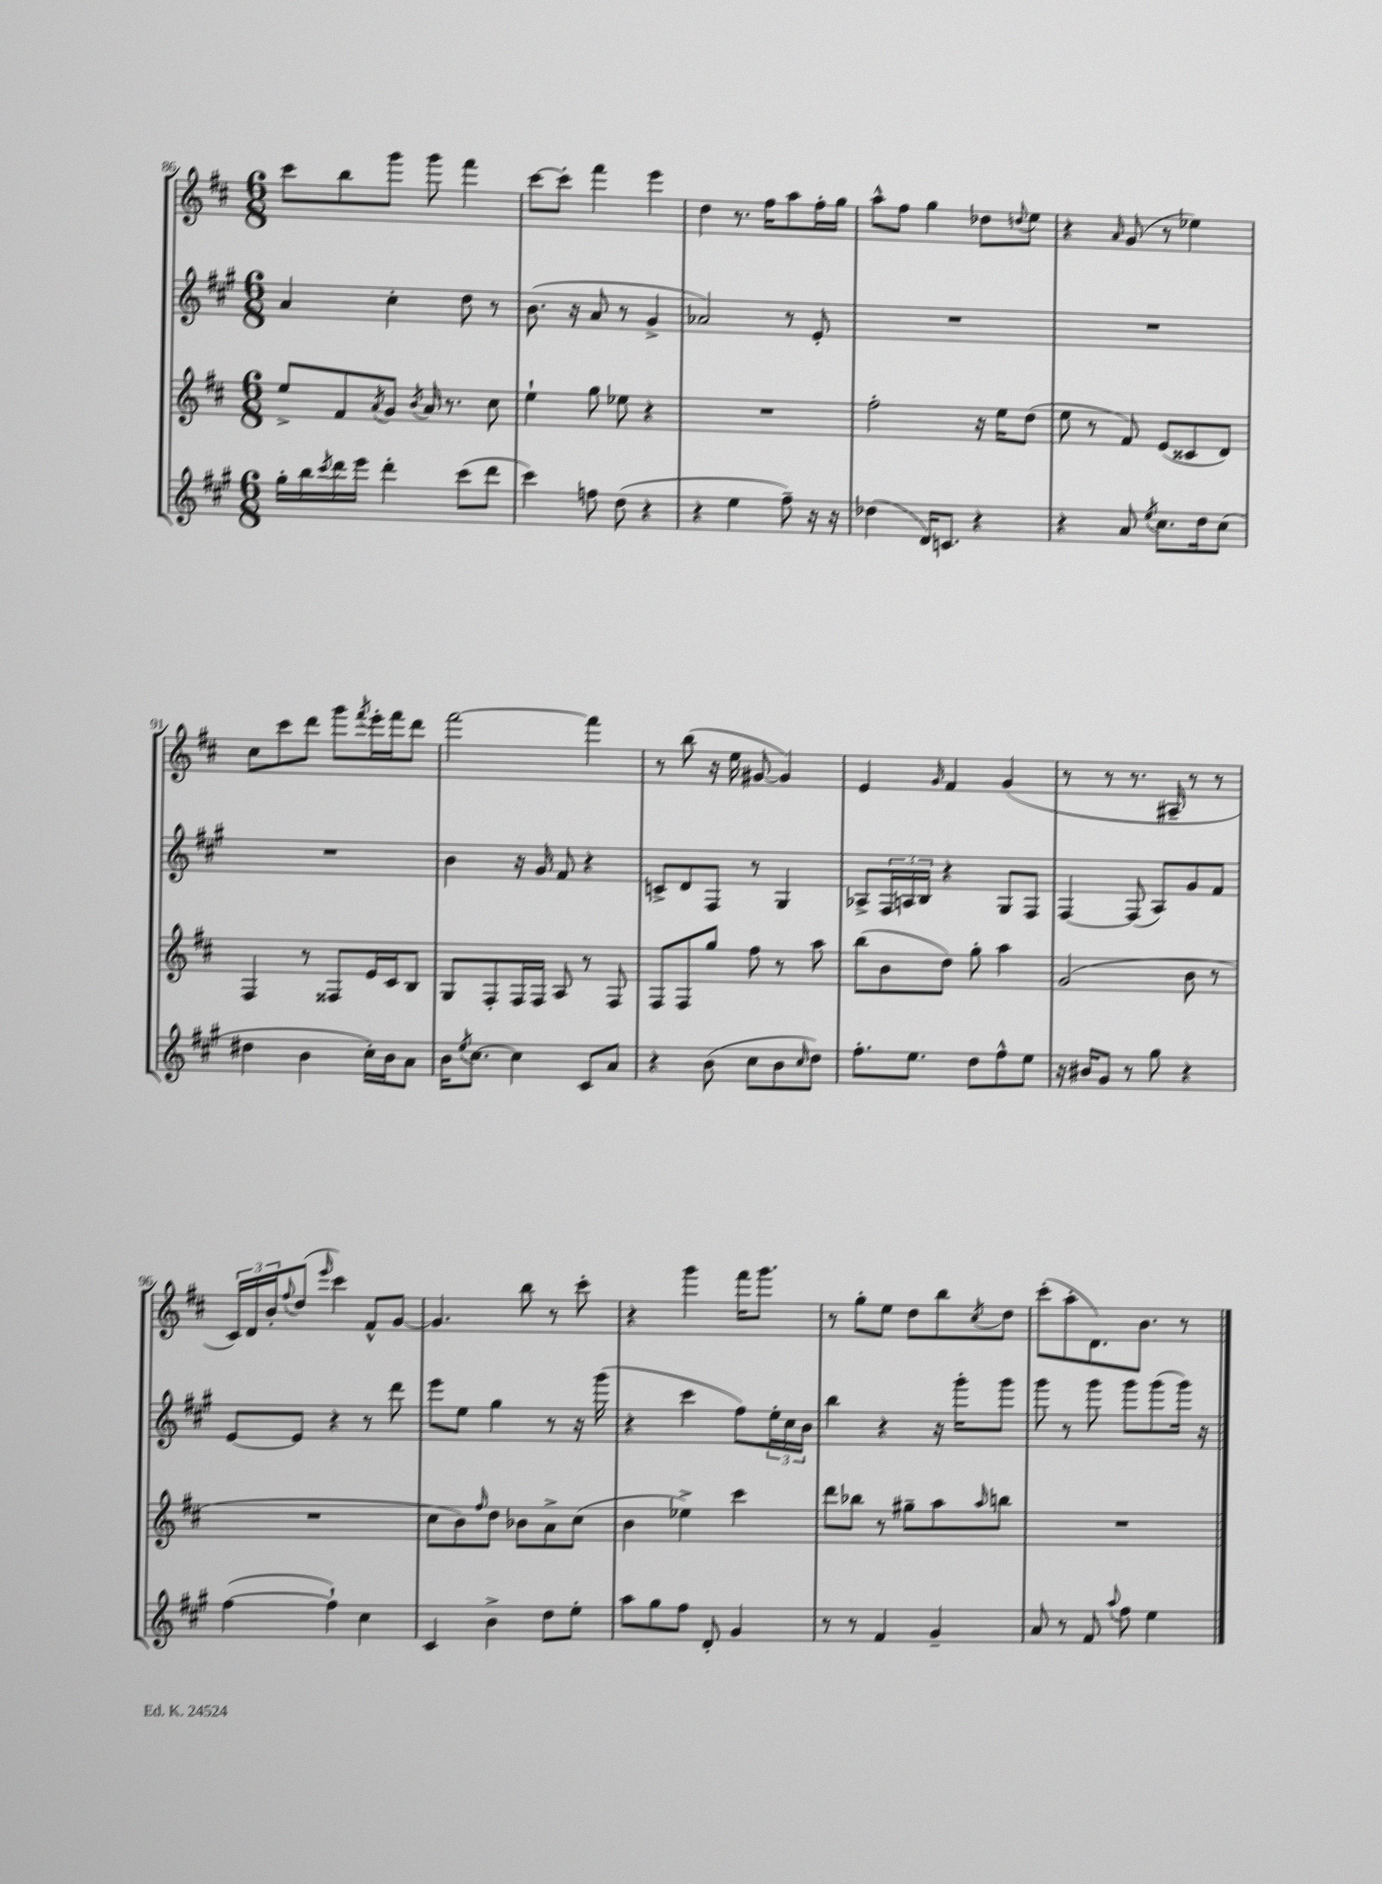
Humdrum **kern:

**kern	**kern	**kern	**kern
*staff4	*staff3	*staff2	*staff1
*clefG2	*clefG2	*clefG2	*clefG2
*k[f#c#g#]	*k[f#c#]	*k[f#c#g#]	*k[f#c#]
*M6/8	*M6/8	*M6/8	*M6/8
16gg#'	8ee^	4a	8ccc#
16bb	.	.	.
8qccc#	.	.	.
16ddd	8f#	.	8bb
16eee	.	.	.
.	8qa	.	.
4ddd'	8g	4cc#'	8ggg
.	8qb	.	.
.	16a	.	8ggg
.	8.r	.	.
(8ccc#	.	8dd	4fff#
8ddd	8cc#	8r	.
=	=	=	=
4ccc#)	4ee`	(8.b	[8ccc#
.	.	.	8ccc#']
.	.	16r	.
8ff	8gg	8a	4fff#
(8dd	8ee-	8r	.
4r	4r	4g#^	4eee
=	=	=	=
4r	2.r	2a-)	4dd
4ee	.	.	8.r
.	.	.	16ff#
8ff#~)	.	8r	8aa
16r	.	8e'	16ff#'
16r	.	.	16gg
=	=	=	=
(4dd-	2ff#'	2.r	8aa^^
.	.	.	8ff#
16d)	.	.	4gg
8.c	.	.	.
4r	16r	.	8dd-
.	16ee	.	.
.	.	.	8qqdd
.	(8dd	.	8ee
=	=	=	=
4r	8ee	2.r	4r
.	8r	.	.
.	.	.	16qqa
8a	8f#)	.	(8g
8qee	.	.	.
8.cc#	(8e	.	8r
.	8c##	.	4ee-)
16dd	.	.	.
(8cc#	8d)	.	.
=	=	=	=
4dd#	4F#	2.r	8cc#
.	.	.	8ccc#
4b	8r	.	8ddd
.	8F##	.	8ggg
.	.	.	8qfff#
16cc#')	16e	.	16eee'
16b	16c#	.	16fff#
8a	8B	.	8ddd
=	=	=	=
16b	8G	4b	[2fff#
8qee	.	.	.
[8.cc#	.	.	.
.	8F#'	.	.
4cc#]	16F#	16r	.
.	16F#	16g#	.
.	8A	8f#	.
8c#	8r	4r	4fff#]
8a	8F#	.	.
=	=	=	=
4r	8F#	8c^	8r
.	8F#	8d	(8bb
(8b	8gg	8F#	16r
.	.	.	16ee
8cc#	8ff#	8r	[8g#
8b	8r	4G#	4g#])
16qqcc#	.	.	.
8dd)	8aa	.	.
=	=	=	=
8.ff#'	(8bb	8A-^	4e
.	8b	24F#	.
.	.	24A	.
8.ee	.	.	.
.	.	24B	.
.	.	.	16qqg
.	8dd)	4r	4f#
8dd	8gg'	.	.
8ff#^^	4aa	8G#	(4g
8ee	.	8F#	.
=	=	=	=
16r	(2g	[4F#	8r
16b#	.	.	.
8g#	.	.	8r
8r	.	(8F#]	8.r
8gg#	.	8A)	.
.	.	.	16A#~
4r	8b	8g#	8r
.	8r	8f#	8r
=	=	=	=
([4ff#	2.r	[8e	24c#)
.	.	.	24d
.	.	.	24b'
.	.	.	8qqff#
.	.	8e]	(8dd
.	.	.	16qqeee
4ff#`])	.	4r	4ccc#)
4cc#	.	8r	8f#^^
.	.	8ddd	[8g
=	=	=	=
4c#	8cc#	8eee	4.g]
.	8b)	8ee	.
.	16qqff#	.	.
4b^	8dd	4gg#	.
.	8b-	.	8bb
8dd	8a^	8r	8r
8ee'	(8cc#	16r	8ccc#'
.	.	(16ggg#	.
=	=	=	=
8aa	4b	4r	4r
8gg#	.	.	.
8ff#	4ee-^)	4ccc#	4ggg
8d'	.	.	.
4g#	4ccc#	8ff#)	16fff#
.	.	.	8.ggg
.	.	24ee'	.
.	.	24cc#	.
.	.	24b	.
=	=	=	=
8r	8ddd	4bb	8r
8r	8bb-	.	8gg'
4f#	8r	4r	8ee
.	8gg#~	.	8dd
4g#~	8aa	16r	8bb
.	.	16ggg#'	.
.	16qqaa	.	8qcc#
.	8bb	8ggg#	8dd
=	=	=	=
8a	2.r	8ggg#	(8ccc#'
8r	.	8r	8aa'
8f#	.	8ggg#	8.d)
8qqaa	.	.	.
8ff#	.	8ggg#	.
.	.	.	8.b
4ee	.	(8ggg#	.
.	.	16ggg#)	8r
.	.	16r	.
==	==	==	==
*-	*-	*-	*-
